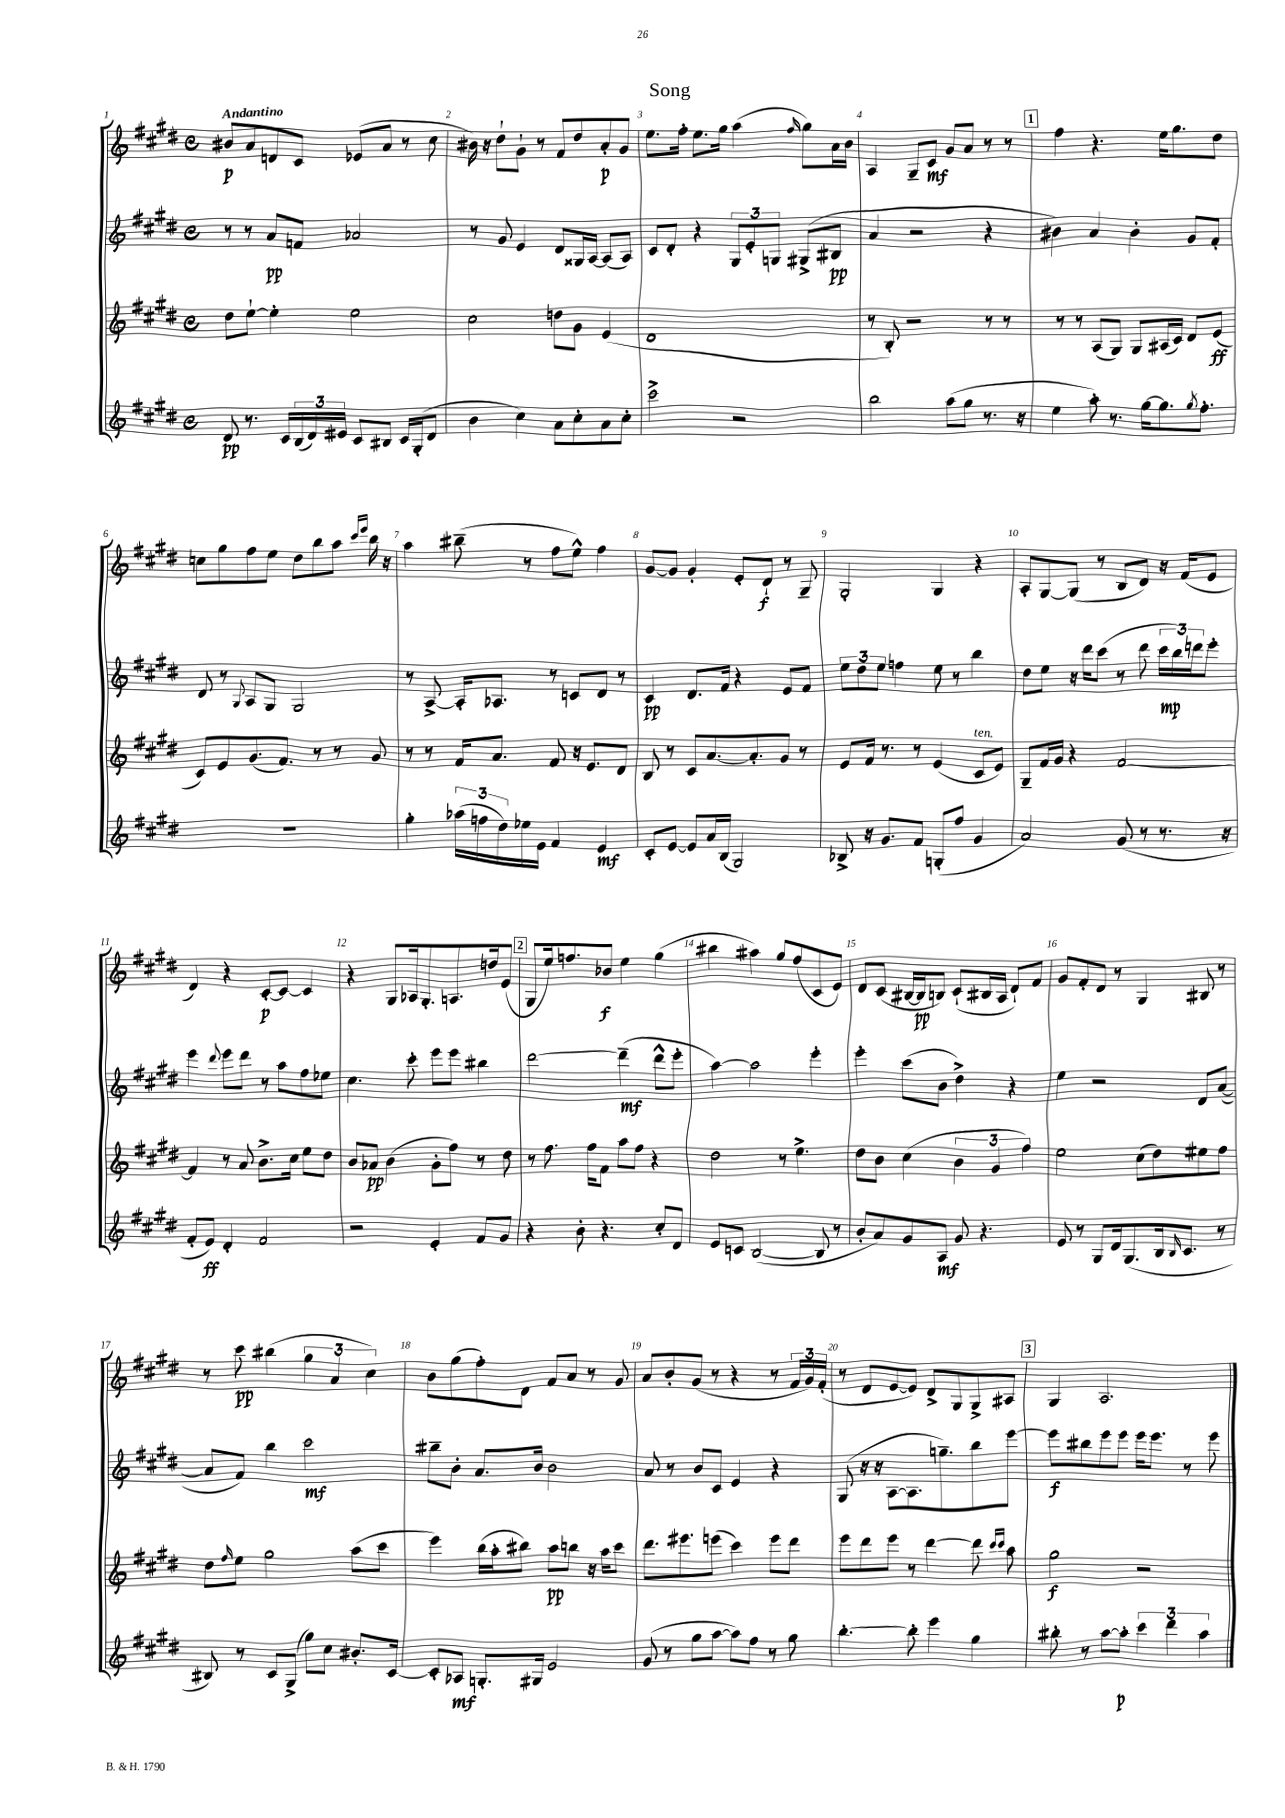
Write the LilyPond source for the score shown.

\header { title = "Song" }
<<
\new StaffGroup <<
\new Staff = "s0" {
    \clef treble \key e \major \defaultTimeSignature \time 4/4 \tempo "Andantino"
    bis'8\p a'8 d'8 cis'8 ees'8( a'8 r8 cis''8 |
    bis'16) r16 dis''8-! gis'8-! r8 fis'8 dis''8 a'8-.\p gis'8 |
    e''8. fis''16-. e''8. gis''16 a''4( \grace { fis''16 } gis''8) a'16 b'16 |
    a4 gis8-- cis'8\mf gis'8 a'8 r8 r8 |
    \mark \markup { \box "1" } fis''4 r4. e''16 gis''8. dis''8 |
    c''8 gis''8 fis''8 e''8 dis''8 b''8 a''8 \grace { cis'''16 e'''16 } b''16 r16 |
    a''4 bis''8--( r8 fis''8 e''8-^) fis''4 |
    gis'8~ gis'8 gis'4-. e'8-. dis'8-!\f r8 gis8-- |
    gis2-. gis4 r4 |
    a8-. gis8~ gis8( r8 b8 dis'8) r16 fis'16( e'8 |
    dis'4) r4 cis'8~-.\p cis'8~ cis'4 |
    r4 gis8 aes16 gis8.-. a8. d''16 e'8( |
    \mark \markup { \box "2" } gis8 e''16) f''8. bes'8\f e''4 gis''4( |
    bis''4 ais''4) gis''8 fis''8( cis'8 e'8) |
    dis'8 cis'8( bis16~ bis16\pp b8) cis'8-!( bis16 a16 dis'8-!) fis'8 |
    gis'8 fis'8-. dis'8 r8 gis4 bis8 r8 |
    r8 cis'''8\pp bis''4( \tuplet 3/2 { gis''4 a'4 cis''4) } |
    b'8 gis''8( fis''8-.) dis'8 fis'8 a'8 r8 gis'8 |
    a'8 b'8-. gis'8( r8 r4 r8 \tuplet 3/2 { fis'16 gis'16) fis'16-.( } |
    r8 dis'8 e'8~ e'8) dis'8-> gis8 gis8-> ais8 |
    \mark \markup { \box "3" } gis4 a2. \bar "|." |
}
\new Staff = "s1" {
    \clef treble \key e \major \defaultTimeSignature \time 4/4
    r8 r8 a'8\pp f'8 aes'2 |
    r8 gis'8 e'4 dis'8 gisis16 a16~ a8( a8) |
    cis'8 dis'8-. r4 \tuplet 3/2 { gis8 e'8-. g8 } gis8->( bis8\pp |
    a'4 r2 r4 |
    \mark \markup { \box "1" } bis'4) a'4 bis'4-. gis'8 fis'8-. |
    dis'8 r8 \appoggiatura { gis8 } a8 gis8 gis2 |
    r8 a8~-> a16-. aes8. r8 c'8 dis'8 r8 |
    cis'4\pp dis'8. fis'16 r4 e'8 fis'8 |
    \tuplet 3/2 { e''8 dis''8 e''8 } f''4 e''8 r8 b''4 |
    dis''8 e''8 r16 dis'''16 cis'''8( r8 dis'''8 \tuplet 3/2 { cis'''16\mp b''16) d'''16 } e'''8-. |
    e'''4 \appoggiatura { dis'''8 } e'''8 dis'''8 r8 a''8 fis''8 ees''8 |
    cis''4. cis'''8-. e'''8 e'''8 bis''4 |
    \mark \markup { \box "2" } dis'''2~ dis'''4--\mf( dis'''8-^ e'''8-. |
    a''4~) a''2 e'''4-. |
    e'''4-. cis'''8( b'8 dis''4->) r4 |
    e''4 r2 dis'8 a'8~( |
    a'8 fis'8) b''4 cis'''2\mf |
    bis''8-- b'8-. a'8. b'16 b'2 |
    a'8 r8 b'8 cis'8 e'4 r4 |
    gis8( r16 r16 a8~ a8. g''8.--) b''8 e'''8~ |
    \mark \markup { \box "3" } e'''8\f bis''8 e'''8 e'''8 e'''16 e'''8. r8 e'''8 \bar "|." |
}
\new Staff = "s2" {
    \clef treble \key e \major \defaultTimeSignature \time 4/4
    dis''8 e''8~-! e''4-. e''2 |
    cis''2 d''8 gis'8 e'4( |
    dis'1 |
    r8 b8-.) r2 r8 r8 |
    \mark \markup { \box "1" } r8 r8 a8( gis8) gis8 ais16( cis'16) dis'8 e'8\ff( |
    cis'8) e'8 gis'8.( fis'8.) r8 r8 gis'8 |
    r8 r8 fis'16 a'8. fis'8 r16 e'8. dis'8 |
    b8 r8 cis'8 a'8.~ a'8.-. gis'8 r8 |
    e'8 fis'16 r8. r8 e'4( cis'8^\markup { \italic "ten." } e'8) |
    gis8-- fis'16 gis'16 r4 fis'2~ |
    fis'4 r8 a'8 b'8.-> cis''16 e''8 dis''8 |
    b'8 aes'8\pp b'4( gis'8-. fis''8) r8 dis''8 |
    \mark \markup { \box "2" } r8 fis''8. fis''16 fis'8 a''8 fis''8 r4 |
    dis''2 r8 e''4.-> |
    dis''8 b'8 cis''4( \tuplet 3/2 { b'4 gis'4 fis''4) } |
    e''2 cis''8( dis''8) eis''8 fis''8 |
    dis''8 \grace { fis''16 } e''8 gis''2 a''8( cis'''8 |
    e'''4) b''16( a''16-. bis''8) a''8\pp b''8 r16 a''16 cis'''8 |
    dis'''8. eis'''8. e'''8( cis'''4) e'''8 dis'''8 |
    e'''8 dis'''8 e'''8 r8 dis'''4~ dis'''8 \grace { cis'''16 cis'''16 } a''8 |
    \mark \markup { \box "3" } gis''2\f r2 \bar "|." |
}
\new Staff = "s3" {
    \clef treble \key e \major \defaultTimeSignature \time 4/4
    dis'8\pp r8. cis'16 \tuplet 3/2 { b16( dis'16) eis'16 } cis'8 bis8 cis'16 gis16-.( dis'8 |
    b'4 cis''4) a'8 cis''8-. a'8 cis''8-. |
    cis'''2-> r2 |
    b''2 a''8( gis''8 r8. r16 |
    \mark \markup { \box "1" } e''4 a''8-.) r8. gis''16~ gis''8. \acciaccatura { gis''8 } fis''8.-. |
    r1 |
    gis''4-. \tuplet 3/2 { aes''16( f''16 dis''16) } ees''16 e'16 fis'4 e'4\mf |
    cis'8-. e'8~ e'8 a'16 b16( gis2) |
    bes8-> r16 gis'8. fis'8 g8-.( fis''8 gis'4 |
    a'2) gis'8( r8 r8. r16 |
    fis'8-. e'8\ff) dis'4-. fis'2 |
    r2 e'4-. fis'8 gis'8 |
    \mark \markup { \box "2" } r4 b'8-. r4. cis''8-. dis'8 |
    e'8 c'8 b2~( b8 r8 |
    b'8-. a'8) gis'8 a8\mf gis'8 r4. |
    e'8 r8 gis8 dis'16 gis8.( b16 \grace { b16 } cis'8. r8 |
    bis8) r8 cis'8 gis8->( gis''8) cis''8 bis'8.-. cis'16~ |
    cis'8-. aes8\mf g8.-. gis16 e'2 |
    gis'8( r8 gis''8 a''8~ a''8) fis''8 r8 gis''8 |
    b''4.~-. b''8-. e'''4 gis''4 |
    \mark \markup { \box "3" } bis''8-. r8 a''8~ a''8-.\p \tuplet 3/2 { cis'''4 dis'''4 a''4 } \bar "|." |
}
>>
>>
\layout { \context { \Score \override BarNumber.break-visibility = ##(#f #t #t) barNumberVisibility = #all-bar-numbers-visible } }
